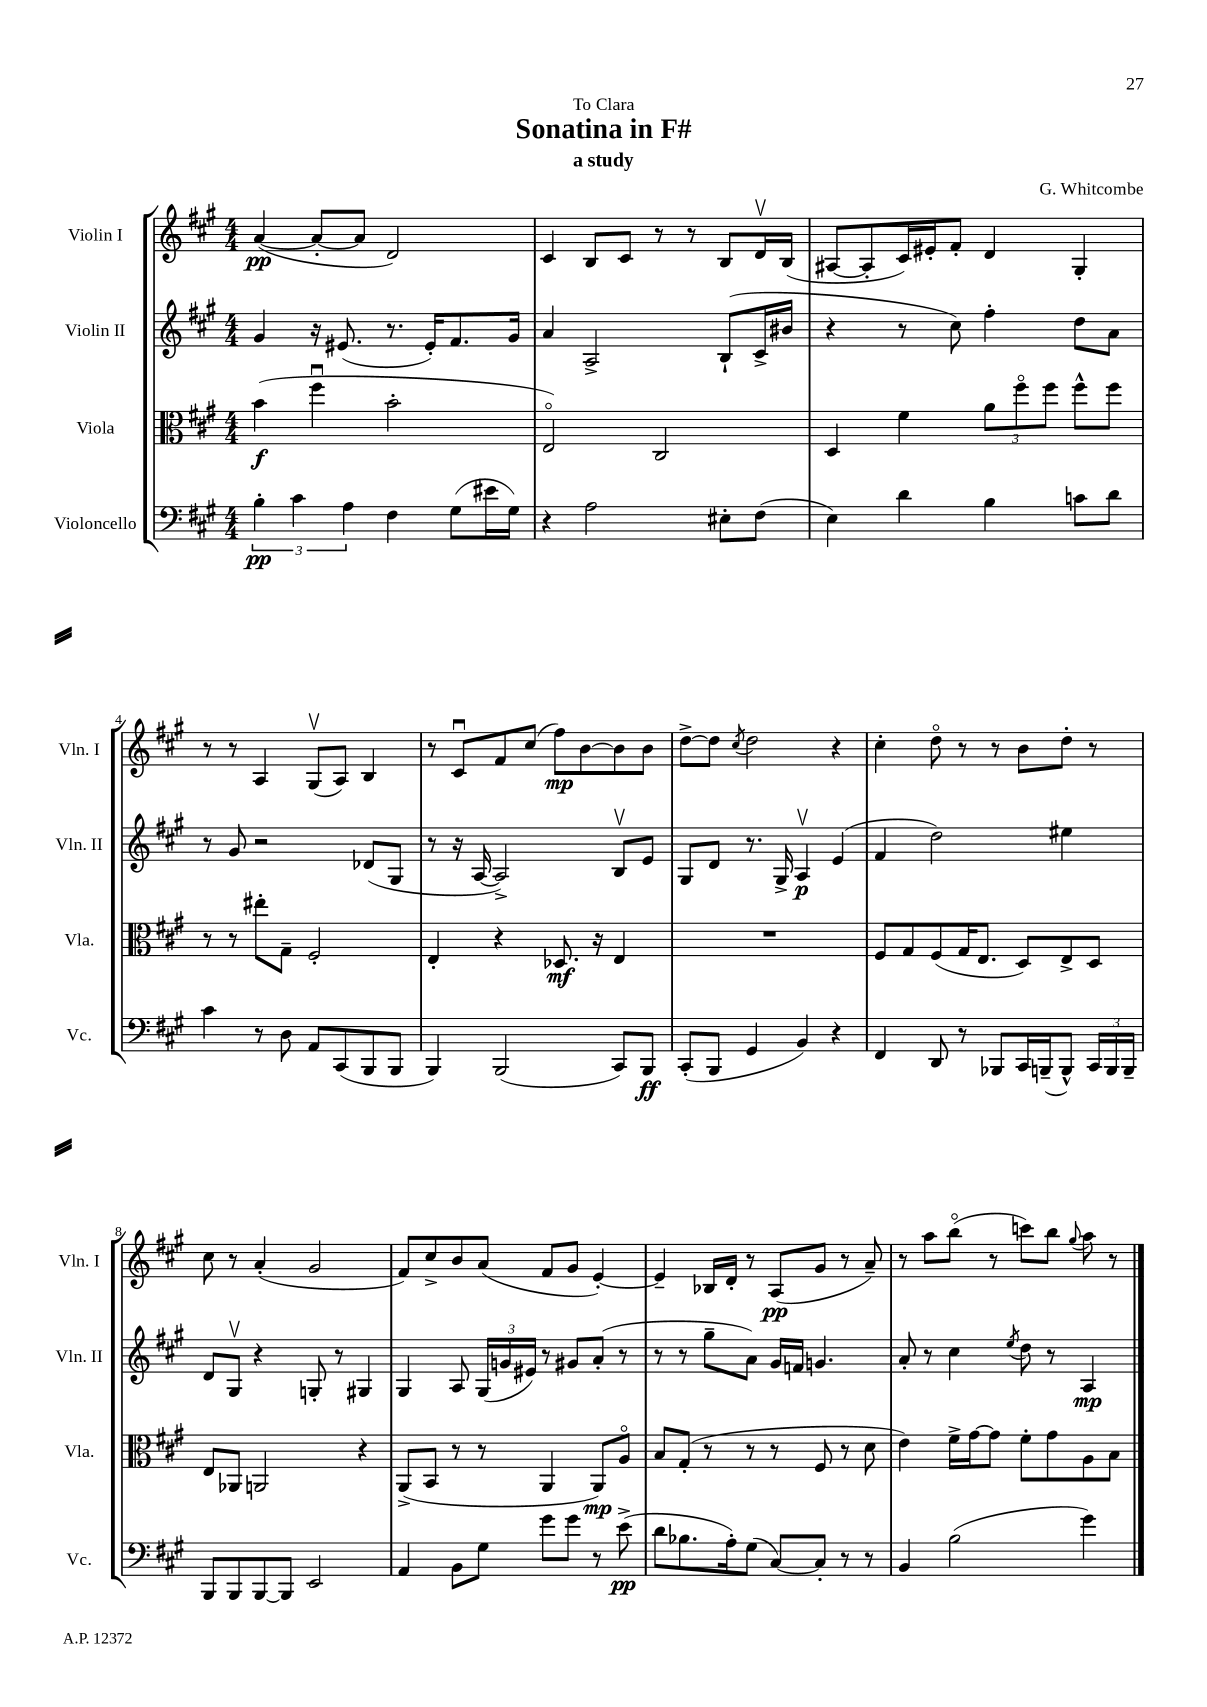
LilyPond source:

\header { title = "Sonatina in F#" composer = "G. Whitcombe" subtitle = "a study" dedication = "To Clara" }
<<
\new StaffGroup <<
\new Staff = "s0" \with { instrumentName = "Violin I" shortInstrumentName = "Vln. I" } {
    \clef treble \key a \major \numericTimeSignature \time 4/4
    \autoBeamOff a'4~\pp( a'8[~-. a'8] d'2) |
    cis'4 b8[ cis'8] r8 r8 b8[ d'16\upbow b16]( |
    ais8[~ ais8-. cis'16) eis'16-. fis'8]-. d'4 gis4-. |
    r8 r8 a4 gis8[\upbow( a8]) b4 |
    r8 cis'8[\downbow fis'8 cis''8]( fis''8[\mp) b'8~ b'8 b'8] |
    d''8[~-> d''8] \acciaccatura { cis''8 } d''2 r4 |
    cis''4-. d''8\flageolet r8 r8 b'8[ d''8]-. r8 |
    cis''8 r8 a'4-.( gis'2 |
    fis'8[) cis''8-> b'8 a'8]( fis'8[ gis'8] e'4~-.) |
    e'4-- bes16[ d'16]-. r8 a8[\pp( gis'8] r8 a'8--) |
    r8 a''8[ b''8]\flageolet( r8 c'''8[) b''8] \appoggiatura { gis''8 } a''8 r8 \bar "|." |
}
\new Staff = "s1" \with { instrumentName = "Violin II" shortInstrumentName = "Vln. II" } {
    \clef treble \key a \major \numericTimeSignature \time 4/4
    \autoBeamOff gis'4 r16 eis'8.( r8. eis'16[-.) fis'8. gis'16] |
    a'4 a2-> b8[-!( cis'16-> bis'16] |
    r4 r8 cis''8) fis''4-. d''8[ a'8] |
    r8 gis'8 r2 des'8[( gis8] |
    r8 r16 a16~ a2->) b8[\upbow e'8] |
    gis8[ d'8] r8. gis16-> a4\upbow\p e'4( |
    fis'4 d''2) eis''4 |
    d'8[ gis8]\upbow r4 g8-. r8 gis4 |
    gis4 a8 \tuplet 3/2 { gis16[( g'16 eis'16]) } r8 gis'8[ a'8]-.( r8 |
    r8 r8 gis''8[-- a'8]) gis'16[ f'16] g'4. |
    a'8-. r8 cis''4 \acciaccatura { e''8 } d''8 r8 a4\mp \bar "|." |
}
\new Staff = "s2" \with { instrumentName = "Viola" shortInstrumentName = "Vla." } {
    \clef alto \key a \major \numericTimeSignature \time 4/4
    \autoBeamOff b'4\f( fis''4\downbow b'2-. |
    e2\flageolet) cis2 |
    d4 fis'4 \tuplet 3/2 { a'8[ fis''8\flageolet fis''8] } fis''8[-^ fis''8] |
    r8 r8 eis''8[-. gis8]-- fis2-. |
    e4-. r4 des8.\mf r16 e4 |
    R1 |
    fis8[ gis8 fis8( gis16 e8.] d8[) e8-> d8] |
    e8[ aes,8] a,2 r4 |
    a,8[->( b,8] r8 r8 a,4 a,8[\mp) a8]\flageolet |
    b8[ gis8]-.( r8 r8 r8 fis8 r8 d'8 |
    e'4) fis'16[-> gis'16~ gis'8] fis'8[-. gis'8 a8 b8] \bar "|." |
}
\new Staff = "s3" \with { instrumentName = "Violoncello" shortInstrumentName = "Vc." } {
    \clef bass \key a \major \numericTimeSignature \time 4/4
    \autoBeamOff \tuplet 3/2 { b4-.\pp cis'4 a4 } fis4 gis8[( eis'16 gis16]) |
    r4 a2 eis8[-. fis8]( |
    e4) d'4 b4 c'8[ d'8] |
    cis'4 r8 d8 a,8[ cis,8( b,,8 b,,8] |
    b,,4) b,,2( cis,8[) b,,8]\ff |
    cis,8[-.( b,,8] gis,4 b,4) r4 |
    fis,4 d,8 r8 bes,,8[ cis,16 b,,16--( b,,8]-^) \tuplet 3/2 { cis,16[ b,,16 b,,16]-- } |
    b,,8[ b,,8 b,,8~ b,,8] e,2 |
    a,4 b,8[ gis8] gis'8[ gis'8] r8 e'8->\pp( |
    d'8[ bes8. a16-.) gis8]( cis8[~) cis8]-. r8 r8 |
    b,4 b2( gis'4) \bar "|." |
}
>>
>>
